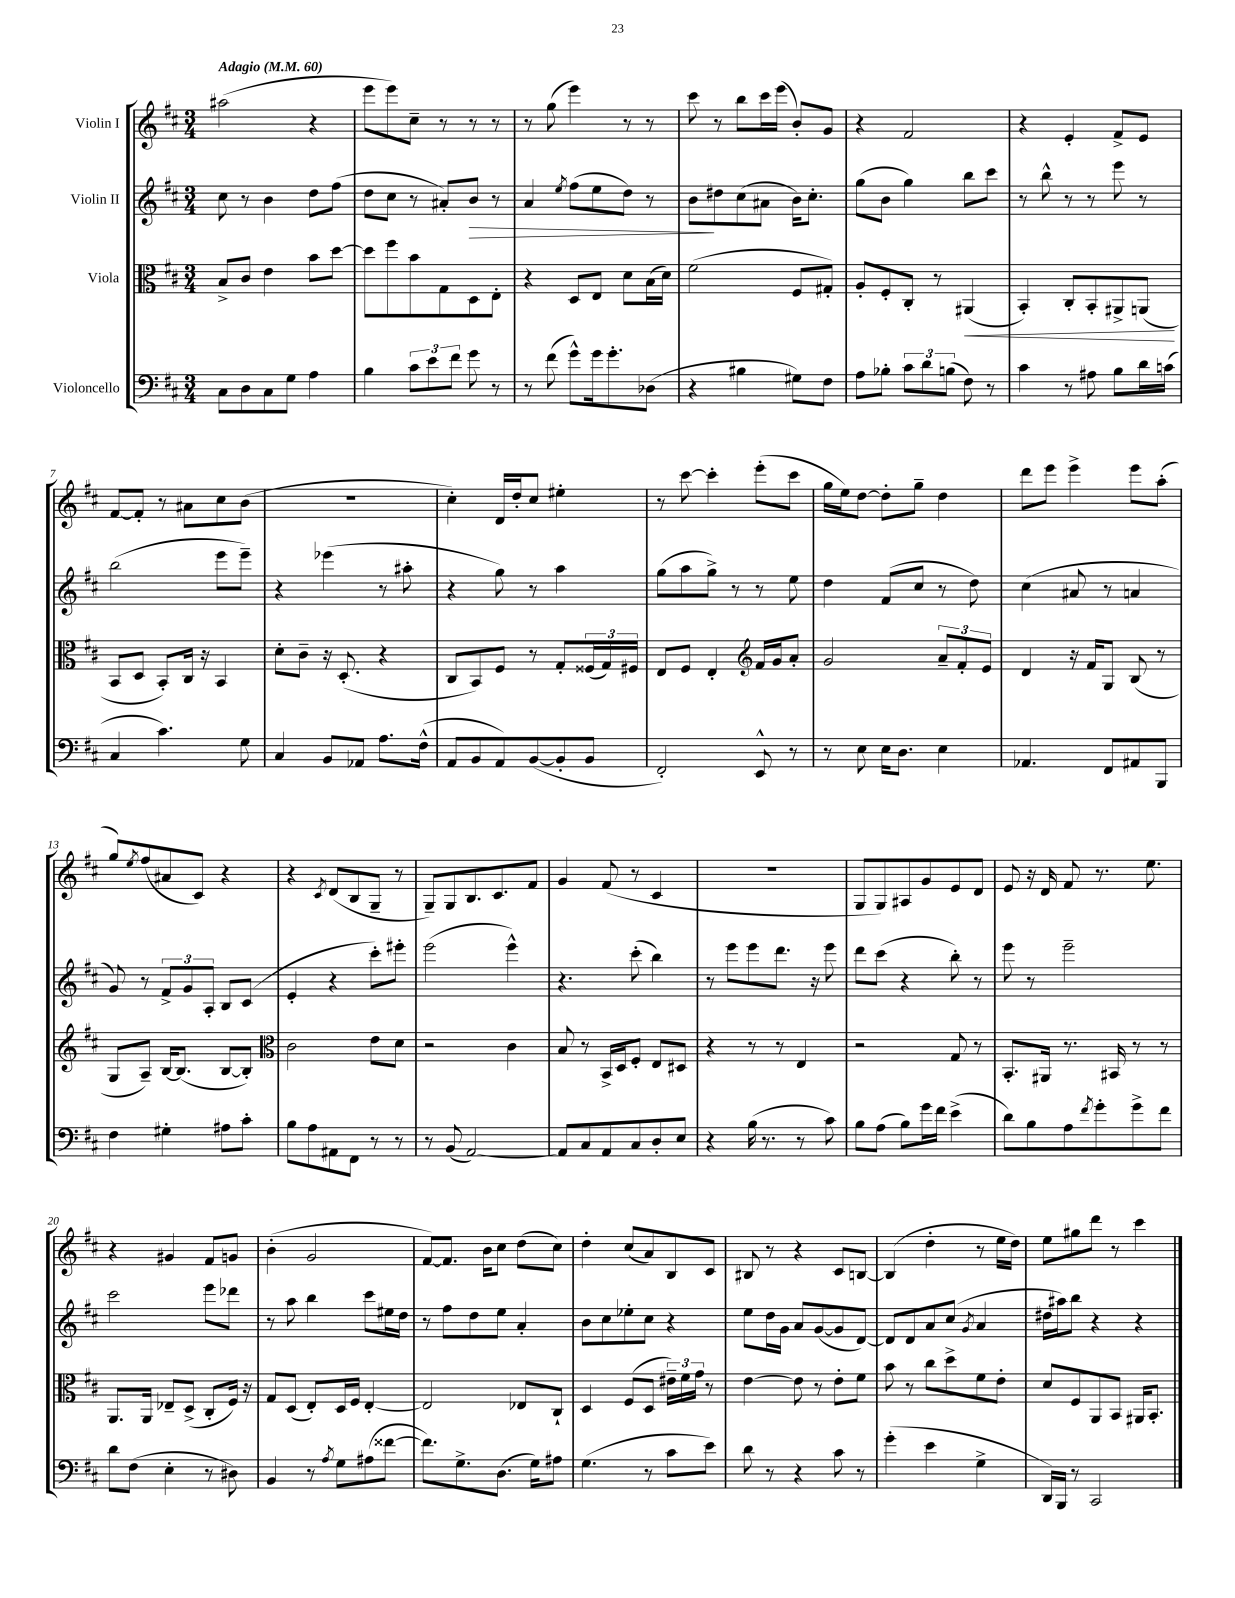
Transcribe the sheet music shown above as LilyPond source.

<<
\new StaffGroup <<
\new Staff = "s0" \with { instrumentName = "Violin I" } {
    \clef treble \key d \major \numericTimeSignature \time 3/4 \tempo "Adagio" 4 = 60
    ais''2( r4 |
    e'''8 e'''8) cis''8-- r8 r8 r8 |
    r8 g''8( e'''4) r8 r8 |
    cis'''8 r8 b''8 cis'''16 e'''16( b'8-.) g'8 |
    r4 fis'2 |
    r4 e'4-. fis'8-> e'8 |
    fis'8~ fis'8-. r8 ais'8 cis''8 b'8( |
    R2. |
    cis''4-.) d'16 d''16-. cis''8 eis''4-. |
    r8 cis'''8~ cis'''4-. e'''8-.( cis'''8 |
    g''16 e''16) d''8~ d''8-. g''8-- d''4 |
    d'''8 e'''8 e'''4-> e'''8 a''8-.( |
    g''8) \acciaccatura { e''8 } fis''8( ais'8 cis'8) r4 |
    r4 \acciaccatura { cis'8 } d'8( b8 g8-- r8 |
    g8--) g8 b8. cis'8. fis'8 |
    g'4 fis'8( r8 cis'4 |
    R2. |
    g8 g8) ais8 g'8 e'8 d'8 |
    e'8 r16 d'16 fis'8 r8. e''8. |
    r4 gis'4 fis'8 g'8 |
    b'4-.( g'2 |
    fis'8~) fis'8. b'16 cis''8 d''8( cis''8) |
    d''4-. cis''8( a'8) b8 cis'8 |
    bis8 r8 r4 cis'8 b8~ |
    b4( d''4-. r8 e''16 d''16) |
    e''8 gis''8 d'''8 r8 cis'''4 \bar "|." |
}
\new Staff = "s1" \with { instrumentName = "Violin II" } {
    \clef treble \key d \major \numericTimeSignature \time 3/4
    cis''8 r8 b'4 d''8 fis''8( |
    d''8 cis''8 r8 ais'8-.) b'8\> r8 |
    a'4 \acciaccatura { e''8 } fis''8( e''8 d''8) r8 |
    b'8\! dis''8 cis''8( ais'8 b'16) cis''8.-. |
    g''8( b'8 g''4) b''8 cis'''8 |
    r8 b''8-^ r8 r8 e'''8 r8 |
    b''2( e'''8 e'''8--) |
    r4 ees'''4( r8 ais''8-. |
    r4 g''8) r8 a''4 |
    g''8( a''8 g''8->) r8 r8 e''8 |
    d''4 fis'8( cis''8 r8 d''8) |
    cis''4( ais'8 r8 a'4 |
    g'8) r8 \tuplet 3/2 { fis'8-> g'8 a8-. } b8 cis'8( |
    e'4-. r4 cis'''8-.) eis'''8-. |
    e'''2( e'''4-^) |
    r4. cis'''8-.( b''4) |
    r8 e'''8 e'''8 d'''8. r16 e'''8 |
    d'''8 cis'''8( r4 b''8-.) r8 |
    e'''8 r8 e'''2-- |
    cis'''2 e'''8 des'''8 |
    r8 a''8 b''4 cis'''8 eis''16 d''16 |
    r8 fis''8 d''8 e''8 a'4-. |
    b'8 cis''8 ees''8-. cis''8 r4 |
    e''8 d''16 g'16 a'8 g'8~( g'8 d'8~) |
    d'8 d'8 a'8 cis''8( \acciaccatura { g'8 } a'4 |
    dis''16 ais''16) b''8 r4 r4 \bar "|." |
}
\new Staff = "s2" \with { instrumentName = "Viola" } {
    \clef alto \key d \major \numericTimeSignature \time 3/4
    b8-> cis'8 e'4 b'8 d''8~ |
    d''8 fis''8 b'8 g8 d8 e8-. |
    r4 d8 e8 d'8 b16( d'16) |
    fis'2( fis8 gis8-.) |
    a8-. fis8-. cis8-. r8 ais,4\<( |
    b,4-.) cis8-. b,8-. ais,8-> a,8\!( |
    b,8 d8 b,8-.) cis16 r16 b,4 |
    d'8-. cis'8-- r16 d8.-.( r4 |
    cis8 b,8) fis8 r8 g8-. \tuplet 3/2 { fisis16( g16) fis16 } |
    e8 fis8 e4-. \clef treble fis'16 g'16 a'8-. |
    g'2 \tuplet 3/2 { a'8-- fis'8-. e'8 } |
    d'4 r16 fis'16 g8 b8( r8 |
    g8 a8--) b16~ b8.( b8~ b8-.) |
    \clef alto cis'2 e'8 d'8 |
    r2 cis'4 |
    b8 r8 b,16-> d16 fis8-. e8 dis8 |
    r4 r8 r8 e4 |
    r2 g8 r8 |
    b,8.-. ais,16 r8. bis,16 r8 r8 |
    a,8. a,16 ees8-- d8->( cis8-. fis16) r16 |
    g8 d8( e8-.) d16 fis16 e4~-. |
    e2 ees8 cis8-! |
    d4 fis8( d8 \tuplet 3/2 { eis'16--) fis'16 g'16 } r8 |
    e'4~ e'8 r8 e'8-. fis'8 |
    b'8 r8 cis''8 d''8-> fis'8 e'8-. |
    d'8 fis8 a,8 b,8 ais,16 b,8.-. \bar "|." |
}
\new Staff = "s3" \with { instrumentName = "Violoncello" } {
    \clef bass \key d \major \numericTimeSignature \time 3/4
    cis8 d8 cis8 g8 a4 |
    b4 \tuplet 3/2 { cis'8 e'8 fis'8 } g'8 r8 |
    r8 fis'8( g'8-^) g'16 g'8.-. des8( |
    r4 bis4 gis8) fis8 |
    a8 bes8-. \tuplet 3/2 { cis'8 d'8 b8( } fis8) r8 |
    cis'4 r8 ais8 b8 d'16 c'16( |
    cis4 cis'4.) g8 |
    cis4 b,8 aes,8 a8. fis16-^( |
    a,8 b,8 a,8) b,8~( b,8-. b,8 |
    fis,2-.) e,8-^ r8 |
    r8 e8 e16 d8. e4 |
    aes,4. fis,8 ais,8 b,,8 |
    fis4 gis4-. ais8 cis'8-. |
    b8 a8 ais,8 fis,8 r8 r8 |
    r8 b,8( a,2~) |
    a,8 cis8 a,8 cis8 d8-. e8 |
    r4 b16( r8. r8 cis'8) |
    b8 a8( b8) g'16 fis'16 e'4->( |
    d'8) b8 a8 \acciaccatura { fis'8 } g'8-. g'8-> fis'8 |
    d'8 fis8( e4-. r8 dis8) |
    b,4 r8 \acciaccatura { a8 } g8 ais8( fisis'8~ |
    fisis'8.) g8.-> d8.( g16) ais8 |
    g4.( r8 cis'8 e'8) |
    d'8 r8 r4 cis'8 r8 |
    g'4-.( e'4 g4-> |
    d,16) b,,16 r8 cis,2 \bar "|." |
}
>>
>>
